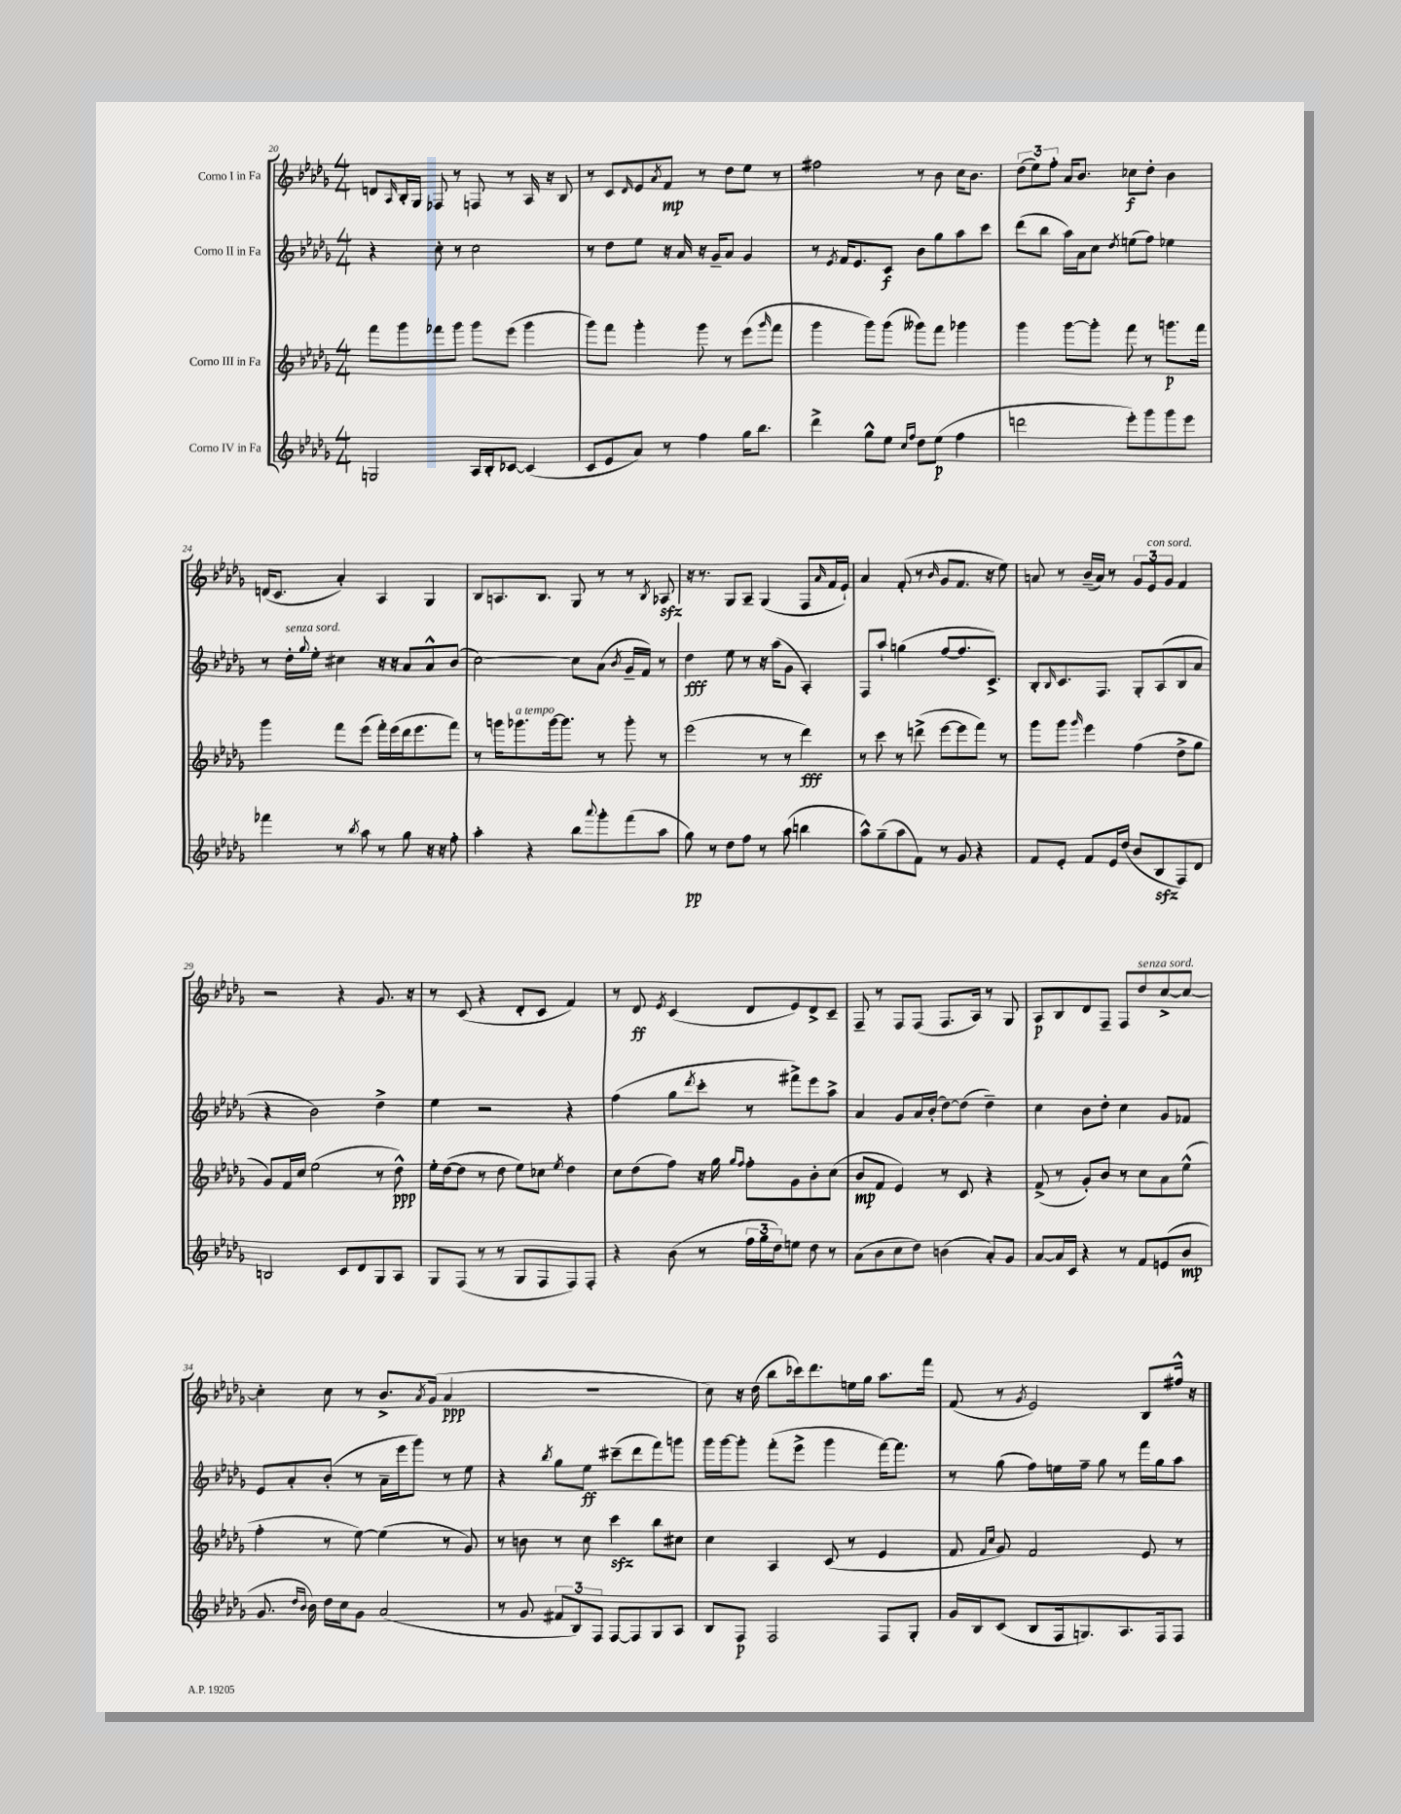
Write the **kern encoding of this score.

**kern	**dynam	**kern	**dynam	**kern	**dynam	**kern	**dynam
*part4	*part4	*part3	*part3	*part2	*part2	*part1	*part1
*staff4	*staff4	*staff3	*staff3	*staff2	*staff2	*staff1	*staff1
*I"Corno IV in Fa	*	*I"Corno III in Fa	*	*I"Corno II in Fa	*	*I"Corno I in Fa	*
*clefG2	*	*clefG2	*	*clefG2	*	*clefG2	*
*k[b-e-a-d-g-]	*	*k[b-e-a-d-g-]	*	*k[b-e-a-d-g-]	*	*k[b-e-a-d-g-]	*
*M4/4	*	*M4/4	*	*M4/4	*	*M4/4	*
=20	=20	=20	=20	=20	=20	=20	=20
2Gn/	.	8fff\L	.	4r	.	8dn/L	.
.	.	.	.	.	.	16qqA-/	.
.	.	8ggg-\	.	.	.	16B-'/L	.
.	.	.	.	.	.	16G-/JJ	.
.	.	8fff-X\	.	8cc'\	.	8F-X/	.
.	.	8ggg-\J	.	8r	.	8r	.
16A-/LL	.	8ggg-\L	.	2cc\	.	8Fn/	.
16B-'/J	.	.	.	.	.	.	.
[8c-X/J	.	(8eee-\J	.	.	.	8r	.
(4c-/]	.	4ggg-\	.	.	.	16A-/	.
.	.	.	.	.	.	16r	.
.	.	.	.	.	.	8B-/	.
=21	=21	=21	=21	=21	=21	=21	=21
8c/L	.	8ggg-\L)	.	8r	.	8r	.
8e-/	.	8fff\J	.	8dd-\L	.	8c/L	.
.	.	.	.	.	.	16qqd-/	.
8a-/J)	.	4ggg-'\	.	8ee-\J	.	8e-/	.
.	.	.	.	.	.	8qa-/	.
8r	.	.	.	16r	.	8f/J	mp
.	.	.	.	16a-/	.	.	.
4ff\	.	8ggg-\	.	16r	.	8r	.
.	.	.	.	16g-~/KL	.	.	.
.	.	8r	.	8a-/J	.	8dd-\L	.
16gg-\KL	.	(8eee-\L	.	4g-/	.	8ee-\J	.
8.bb-\J	.	.	.	.	.	.	.
.	.	16qqggg-/	.	.	.	.	.
.	.	8fff\J	.	.	.	8r	.
=22	=22	=22	=22	=22	=22	=22	=22
4ddd-^\	.	4ggg-\	.	8r	.	2ff#X\	.
.	.	.	.	8qe-/	.	.	.
.	.	.	.	16f/KL	.	.	.
.	.	.	.	8.e-/	.	.	.
8gg-^^\L	.	8ggg-\L)	.	.	.	.	.
8ee-\J	.	(8ggg-\J	.	8c/J	f	.	.
16qqcc/LL	.	.	.	.	.	.	.
16qqff/JJ	.	.	.	.	.	.	.
8dd-\L	.	8ggg--X\L)	.	8b-\L	.	8r	.
(8ee-\J	p	8fff\J	.	8gg-\	.	8b-\	.
4ff\	.	4ggg-X\	.	8aa-\	.	16cc\KL	.
.	.	.	.	.	.	8.b-\J	.
.	.	.	.	8ccc\J	.	.	.
=23	=23	=23	=23	=23	=23	=23	=23
2dddn\	.	4ggg-\	.	(8ddd-\L	.	(12dd-\L	.
.	.	.	.	.	.	12ee-\)	.
.	.	.	.	8bb-\J	.	.	.
.	.	.	.	.	.	12ff'\J	.
.	.	[8ggg-\L	.	16aa-\LL)	.	16a-/KL	.
.	.	.	.	16a-\J	.	8.b-/J	.
.	.	8ggg-'\J]	.	8cc\J	.	.	.
.	.	.	.	8qdd-/	.	.	.
8eee-'\L)	.	8fff\	.	(8een\L	.	8cc-X\L	f
8ggg-\	.	8r	.	8ff\J)	.	8dd-'\J	.
8ggg-\	.	8.gggn\L	p	4ee-X\	.	4b-\	.
8eee-\J	.	.	.	.	.	.	.
.	.	16fff\Jk	.	.	.	.	.
!!LO:LB:g=z
=24	=24	=24	=24	=24	=24	=24	=24
4fff-X\	.	4ggg-\	.	8r	.	(16dn/KL	.
.	.	.	.	.	.	8.c/J	.
!	!	!	!	!LO:TX:a:i:t=senza sord.	!	!	!
.	.	.	.	16dd-'\LL	.	.	.
.	.	.	.	8qqgg-/	.	.	.
.	.	.	.	16ee-'\JJ	.	.	.
8r	.	8fff\L	.	4cc#X\	.	4a-'/)	.
8qbb-/	.	.	.	.	.	.	.
8aa-\	.	(8eee-\J	.	.	.	.	.
8r	.	16fff'\LL)	.	16r	.	4A-/	.
.	.	(16eee-\	.	16r	.	.	.
8gg-\	.	16ddd-\J	.	8a-/L	.	.	.
.	.	8.eee-\	.	.	.	.	.
16r	.	.	.	8a-^^/	.	4G-/	.
16r	.	.	.	.	.	.	.
8ff'\	.	8fff\J)	.	(8b-/J	.	.	.
=25	=25	=25	=25	=25	=25	=25	=25
4aa-'\	.	8r	.	[2cc\)	.	8B-/L	.
.	.	16gggn\KL	.	.	.	8.An/	.
!	!	!LO:TX:a:i:t=a tempo	!	!	!	!	!
.	.	8.ggg-X\	.	.	.	.	.
4r	.	.	.	.	.	.	.
.	.	.	.	.	.	8.B-/J	.
.	.	[16ggg-\k	.	.	.	.	.
.	.	8.ggg-\J]	.	.	.	.	.
8bb-\L	.	.	.	8cc\L]	.	8G-/	.
8qqaaa-/	.	.	.	.	.	.	.
8ggg-'\	.	8r	.	(8a-\J	.	8r	.
.	.	.	.	8qb-/	.	.	.
(8fff\	.	8ggg-'\	.	16g-~/LL	.	8r	.
.	.	.	.	16f/JJ)	.	.	.
.	.	.	.	.	.	8qB-/	.
8aa-\J	.	8r	.	8r	.	8A-Xzz/	.
=26	=26	=26	=26	=26	=26	=26	=26
8gg-\)	pp	(2eee-\	.	4dd-\	fff	16r	.
.	.	.	.	.	.	8.r	.
8r	.	.	.	.	.	.	.
8dd-\L	.	.	.	8ee-\	.	8G-/L	.
8ff\J	.	.	.	8r	.	8A-~/J	.
8r	.	8r	.	16r	.	(4G-/	.
.	.	.	.	(16aa-\KL	.	.	.
(8aa-\	.	8r	.	8g-\J	.	.	.
4bbn\	.	4ddd-\)	fff	4A-'/)	.	8F/L	.
.	.	.	.	.	.	16qqa-/	.
.	.	.	.	.	.	16f/L	.
.	.	.	.	.	.	16e-`/JJ)	.
=27	=27	=27	=27	=27	=27	=27	=27
8aa-^^\L)	.	8r	.	8F/L	.	4a-/	.
(8gg-~\	.	8ccc\	.	8aa-`/J	.	.	.
8aa-\	.	8r	.	(4ggn\	.	(8f'/	.
8f\J)	.	(8dddn^\	.	.	.	8r	.
.	.	.	.	.	.	16qqb-/	.
8r	.	[8eee-\L	.	[8ff/L	.	8g-/L	.
8g-/	.	8eee-\]	.	8.ff/]	.	8.f/J	.
4r	.	8fff\J)	.	.	.	.	.
.	.	.	.	8.c^/J)	.	16r	.
.	.	8r	.	.	.	8ee-\)	.
=28	=28	=28	=28	=28	=28	=28	=28
8f/L	.	8ggg-\L	.	8B-'/L	.	8an/	.
.	.	.	.	16qqB-/	.	.	.
8e-'/J	.	8ggg-\J	.	8.c/	.	8r	.
.	.	16qqggg-/	.	.	.	.	.
8f/L	.	4eee-\	.	.	.	(16b-~/LL	.
.	.	.	.	8.F/J	.	16a/JJ)	.
16e-/L	.	.	.	.	.	8r	.
(16dd-/JJ	.	.	.	.	.	.	.
8b-/L	.	(4ff\	.	8G-'/L	.	12g-/L	.
!	!	!	!	!	!	!LO:TX:a:i:t=con sord.	!
.	.	.	.	.	.	12e-/	.
8B-zz/	.	.	.	(8A-/	.	.	.
.	.	.	.	.	.	12g-/J	.
8F/)	.	8dd-^\L	.	8B-/	.	4f/	.
8d-/J	.	8gg-\J	.	8a-/J	.	.	.
!!LO:LB:g=z
=29	=29	=29	=29	=29	=29	=29	=29
2Bn/	.	8g-/L)	.	4r	.	2r	.
.	.	16f/L	.	.	.	.	.
.	.	16cc/JJ	.	.	.	.	.
.	.	(2ee-\	.	2b-\)	.	.	.
8c/L	.	.	.	.	.	4r	.
8d-/	.	.	.	.	.	.	.
8G-/	.	8r	.	4dd-^\	.	8.g-/	.
8A-/J	.	8dd-^^\)	ppp	.	.	.	.
.	.	.	.	.	.	16r	.
=30	=30	=30	=30	=30	=30	=30	=30
8G-/L	.	16ee-'\LL	.	4ee-\	.	8r	.
.	.	([16dd-\J	.	.	.	.	.
(8F/J	.	8dd-\J]	.	.	.	(8c/	.
8r	.	8r	.	2r	.	4r	.
8r	.	8dd-\	.	.	.	.	.
8G-/L	.	8ee-\L)	.	.	.	8d-'/L	.
8F/	.	8cc-X\J	.	.	.	8c/J	.
.	.	8qee-/	.	.	.	.	.
8F/)	.	4dd-\	.	4r	.	4f/)	.
8F'/J	.	.	.	.	.	.	.
=31	=31	=31	=31	=31	=31	=31	=31
4r	.	8cc\L	.	(4ff\	.	8r	.
.	.	(8dd-\	.	.	.	8d-/	ff
.	.	.	.	.	.	8qe-/	.
(8b-\	.	8ff\J)	.	8gg-\L	.	(4c/	.
.	.	.	.	8qddd-/	.	.	.
8r	.	16r	.	8ccc'\J	.	.	.
.	.	16gg-\	.	.	.	.	.
.	.	16qqgg-/LL	.	.	.	.	.
.	.	16qqff/JJ	.	.	.	.	.
24ff\LL	.	8ff'\L	.	8r	.	8d-/L	.
24gg-\	.	.	.	.	.	.	.
24dd-\J)	.	.	.	.	.	.	.
8een\J	.	8g-\	.	8fff#X^\L)	.	8e-/)	.
8dd-\	.	8b-'\	.	8eee-\	.	8d-^/	.
8r	.	(8cc\J	.	8aa-^\J	.	8c~/J	.
=32	=32	=32	=32	=32	=32	=32	=32
(8a-\L	.	8b-/L	mp	4a-/	.	8F~/	.
8b-\	.	8f/J	.	.	.	8r	.
8cc\	.	4e-/)	.	8g-/L	.	8F/L	.
8dd-\J)	.	.	.	16a-/L	.	(8F/J	.
.	.	.	.	(16b-'/JJ	.	.	.
(4bn\	.	8r	.	[8dd-\L)	.	8.F/L	.
.	.	8c/	.	(8dd-\J]	.	.	.
.	.	.	.	.	.	16A-/Jk)	.
8a-'/L)	.	4r	.	4dd-~\)	.	8r	.
8g-/J	.	.	.	.	.	8G-/	.
=33	=33	=33	=33	=33	=33	=33	=33
[8a-/L	.	(8f^/	.	4cc\	.	8A-/L	p
16a-/L]	.	8r	.	.	.	8B-/	.
16c/JJ	.	.	.	.	.	.	.
4r	.	8g-'/L)	.	8b-\L	.	8d-/	.
.	.	8b-/J	.	8dd-'\J	.	8F~/J	.
8r	.	8r	.	4cc\	.	8F/L	.
!	!	!	!	!	!	!LO:TX:a:i:t=senza sord.	!
8f/L	.	8cc\L	.	.	.	8dd-/	.
(8en/	.	8a-\	.	8g-/L	.	[8cc^/	.
8b-/J	mp	(8ee-^^\J	.	8f-X/J	.	8cc/J_	.
!!LO:LB:g=z
=34	=34	=34	=34	=34	=34	=34	=34
8.g-/	.	4ff'\	.	8e-/L	.	4cc'\]	.
.	.	.	.	8a-'/	.	.	.
16qqdd-/LL	.	.	.	.	.	.	.
16qqb-/JJ	.	.	.	.	.	.	.
16b-\)	.	.	.	.	.	.	.
16dd-\LL	.	8r	.	(8b-'/J	.	8cc\	.
16cc\J	.	.	.	.	.	.	.
8g-\J	.	[8ee-\)	.	8r	.	8r	.
(2a-/	.	(4ee-\]	.	16a-~\LL	.	8.b-^/L	.
.	.	.	.	16eee-\J	.	.	.
.	.	.	.	8ggg-\J)	.	.	.
.	.	.	.	.	.	8qa-/	.
.	.	.	.	.	.	(16g-/Jk	.
.	.	8r	.	8r	.	4a-/	ppp
.	.	8g-/)	.	8ee-\	.	.	.
=35	=35	=35	=35	=35	=35	=35	=35
8r	.	8r	.	4r	.	1r	.
8g-/	.	8bn\	.	.	.	.	.
.	.	.	.	8qbb-/	.	.	.
12f#X/L	.	8r	.	8gg-\L	.	.	.
12B-/)	.	.	.	.	.	.	.
.	.	8cc\	.	8ee-\J	ff	.	.
12F/J	.	.	.	.	.	.	.
[8F/L	.	4ccczz\	.	(8ccc#X~\L	.	.	.
8F/]	.	.	.	8ddd-\	.	.	.
8G-/	.	8bb-\L	.	8fff\)	.	.	.
8A-/J	.	8cc#X\J	.	8gggn\J	.	.	.
=36	=36	=36	=36	=36	=36	=36	=36
8B-/L	.	4cc\	.	16ggg-\LL	.	8cc\)	.
.	.	.	.	[16ggg-\J	.	.	.
8F/J	p	.	.	8ggg-'\J]	.	16r	.
.	.	.	.	.	.	(16dd-\	.
2F/	.	4A-/	.	(8fff'\L	.	8bb-\L	.
.	.	.	.	8eee-^\J	.	16ccc-X\k)	.
.	.	.	.	.	.	8.ddd-\	.
.	.	(8c/	.	4ggg-\	.	.	.
.	.	8r	.	.	.	16een\L	.
.	.	.	.	.	.	16gg-\JJ	.
8F/L	.	4e-/	.	[16fff\KL)	.	8.aa-\L	.
.	.	.	.	8.fff\J]	.	.	.
8G-'/J	.	.	.	.	.	.	.
.	.	.	.	.	.	16fff\Jk	.
=37	=37	=37	=37	=37	=37	=37	=37
16g-/LL	.	8f/	.	8r	.	(8f/	.
16B-/J	.	.	.	.	.	.	.
.	.	16qqf/LL	.	.	.	.	.
.	.	16qqcc/JJ	.	.	.	.	.
(8c/J	.	8g-/)	.	(8gg-\	.	8r	.
.	.	.	.	.	.	8qg-/	.
8B-/L	.	2f/	.	8ff\L)	.	2e-/)	.
16F/k	.	.	.	16een\L	.	.	.
8.Gn/)	.	.	.	16ff~\JJ	.	.	.
.	.	.	.	8gg-\	.	.	.
8.A-/	.	.	.	8r	.	.	.
.	.	8e-/	.	16fff\LL	.	8B-/L	.
16F/k	.	.	.	16gg-\J	.	.	.
8F/J	.	8r	.	8aa-\J	.	16ff#X^^/Jk	.
.	.	.	.	.	.	16r	.
==	==	==	==	==	==	==	==
*-	*-	*-	*-	*-	*-	*-	*-
